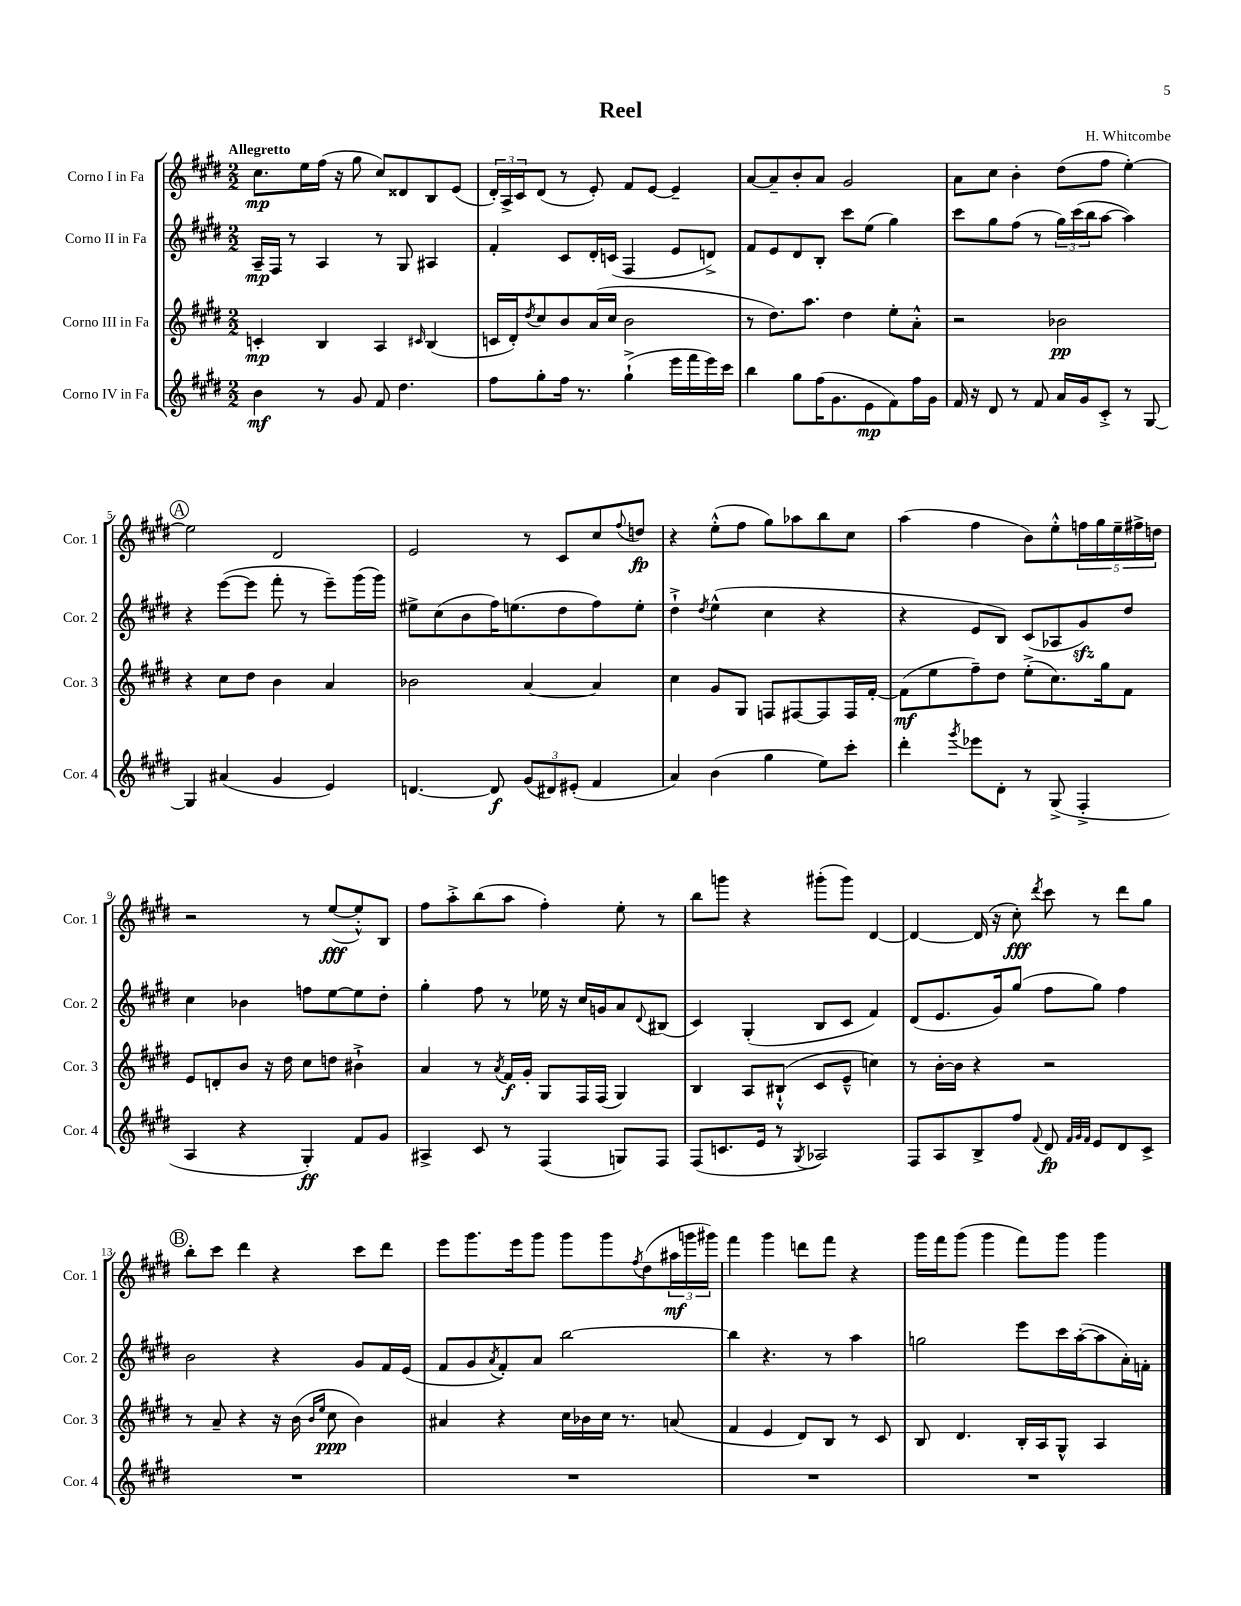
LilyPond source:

\header { title = "Reel" composer = "H. Whitcombe" }
<<
\new StaffGroup <<
\new Staff = "s0" \with { instrumentName = "Corno I in Fa" shortInstrumentName = "Cor. 1" } {
    \clef treble \key e \major \numericTimeSignature \time 2/2 \tempo "Allegretto"
    cis''8.\mp e''16 fis''16( r16 gis''8 cis''8) disis'8 b8 e'8( |
    \tuplet 3/2 { dis'16-.) a16-> cis'16 } dis'8( r8 e'8-.) fis'8 e'8~ e'4-- |
    a'8~ a'8-- b'8-. a'8 gis'2 |
    a'8 cis''8 b'4-. dis''8( fis''8 e''4~-.) |
    \mark \markup { \circle "A" } e''2 dis'2 |
    e'2 r8 cis'8 cis''8 \appoggiatura { fis''8 } d''8\fp |
    r4 e''8-.-^( fis''8 gis''8) aes''8 b''8 cis''8 |
    a''4( fis''4 b'8) e''8-.-^ \tuplet 5/4 { f''16 gis''16 e''16-- fis''16-> d''16 } |
    r2 r8 e''8~\fff( e''8-.-^) b8 |
    fis''8 a''8-.-> b''8( a''8 fis''4-.) e''8-. r8 |
    b''8 g'''8 r4 gis'''8-.( gis'''8) dis'4~ |
    dis'4~ dis'16( r16 cis''8-.\fff) \acciaccatura { dis'''8 } cis'''8 r8 dis'''8 gis''8 |
    \mark \markup { \circle "B" } b''8-. cis'''8 dis'''4 r4 cis'''8 dis'''8 |
    e'''8 gis'''8. e'''16 gis'''8 gis'''8 gis'''8 \acciaccatura { fis''8 } dis''8( \tuplet 3/2 { ais''16\mf g'''16 gis'''16) } |
    fis'''4 gis'''4 d'''8 fis'''8 r4 |
    gis'''16 fis'''16 gis'''8( gis'''4 fis'''8) gis'''8 gis'''4 \bar "|." |
}
\new Staff = "s1" \with { instrumentName = "Corno II in Fa" shortInstrumentName = "Cor. 2" } {
    \clef treble \key e \major \numericTimeSignature \time 2/2
    a16--\mp fis16 r8 a4 r8 gis8 ais4 |
    fis'4-. cis'8 dis'16-. c'16( fis4 e'8 d'8->) |
    fis'8 e'8 dis'8 b8-. cis'''8 e''8( gis''4) |
    cis'''8 gis''8 fis''8( r8 \tuplet 3/2 { gis''16) cis'''16( b''16 } a''8~ a''4) |
    \mark \markup { \circle "A" } r4 e'''8~( e'''8 fis'''8-. r8 e'''8--) gis'''16( gis'''16) |
    eis''8-> cis''8( b'8 fis''16) e''8.( dis''8 fis''8) e''8-. |
    dis''4-!-> \acciaccatura { dis''8 } e''4-^( cis''4 r4 |
    r4 e'8 b8) cis'8( aes8 gis'8\sfz) dis''8 |
    cis''4 bes'4 f''8 e''8~ e''8 dis''8-. |
    gis''4-. fis''8 r8 ees''16 r16 cis''16 g'16 a'8 \appoggiatura { dis'8 } bis8( |
    cis'4) gis4-.( b8 cis'8 fis'4) |
    dis'8( e'8. gis'16) gis''8( fis''8 gis''8) fis''4 |
    \mark \markup { \circle "B" } b'2 r4 gis'8 fis'16 e'16( |
    fis'8 gis'8 \acciaccatura { a'8 } fis'8-.) a'8 b''2~ |
    b''4 r4. r8 a''4 |
    g''2 e'''8 cis'''16 a''16~-.( a''8 a'16-.) f'16-. \bar "|." |
}
\new Staff = "s2" \with { instrumentName = "Corno III in Fa" shortInstrumentName = "Cor. 3" } {
    \clef treble \key e \major \numericTimeSignature \time 2/2
    c'4-.\mp b4 a4 \grace { cis'16 } b4( |
    c'16 dis'16-.) \acciaccatura { dis''8 } cis''8 b'8 a'16( cis''16 b'2 |
    r8 dis''8.) a''8. dis''4 e''8-. a'8-.-^ |
    r2 bes'2\pp |
    \mark \markup { \circle "A" } r4 cis''8 dis''8 b'4 a'4 |
    bes'2 a'4~ a'4 |
    cis''4 gis'8 gis8 f8 fis8~ fis8 fis16 fis'16~-. |
    fis'8\mf( e''8 fis''8--) dis''8 e''8-.->( cis''8.) gis''16 fis'8 |
    e'8 d'8-. b'8 r16 dis''16 cis''8 d''8 bis'4-!-> |
    a'4 r8 \acciaccatura { a'8 } fis'16\f gis'16-. gis8 fis16 fis16( gis4) |
    b4 a8 bis8-!-^( cis'8 e'8---^ c''4) |
    r8 b'16~-. b'16 r4 r2 |
    \mark \markup { \circle "B" } r8 a'8-- r4 r16 b'16( \grace { b'16 e''16 } cis''8\ppp b'4) |
    ais'4 r4 cis''16 bes'16 cis''16 r8. a'8( |
    fis'4 e'4 dis'8) b8 r8 cis'8 |
    b8 dis'4. b16-. a16 gis8-^ a4 \bar "|." |
}
\new Staff = "s3" \with { instrumentName = "Corno IV in Fa" shortInstrumentName = "Cor. 4" } {
    \clef treble \key e \major \numericTimeSignature \time 2/2
    b'4\mf r8 gis'8 fis'8 dis''4. |
    fis''8 gis''8-. fis''16 r8. gis''4-!->( e'''16 fis'''16 e'''16) cis'''16 |
    b''4 gis''8 fis''16( gis'8. e'8\mp fis'8) fis''16 gis'16 |
    fis'16 r16 dis'8 r8 fis'8 a'16 gis'16 cis'8-.-> r8 gis8~ |
    \mark \markup { \circle "A" } gis4 ais'4( gis'4 e'4) |
    d'4.~ d'8\f \tuplet 3/2 { gis'8( dis'8) eis'8-.( } fis'4 |
    a'4) b'4( gis''4 e''8) cis'''8-. |
    dis'''4-. \acciaccatura { gis'''8 } ees'''8 dis'8-. r8 gis8->( fis4-.-> |
    a4 r4 gis4-.\ff) fis'8 gis'8 |
    ais4-> cis'8 r8 fis4( g8) fis8 |
    fis8( c'8. e'16 r8 \acciaccatura { gis8 } aes2) |
    fis8 a8 b8-> fis''8 \appoggiatura { fis'8 } dis'8\fp \grace { fis'32 gis'32 fis'32 } e'8 dis'8 cis'8-> |
    \mark \markup { \circle "B" } R1 |
    R1 |
    R1 |
    R1 \bar "|." |
}
>>
>>
